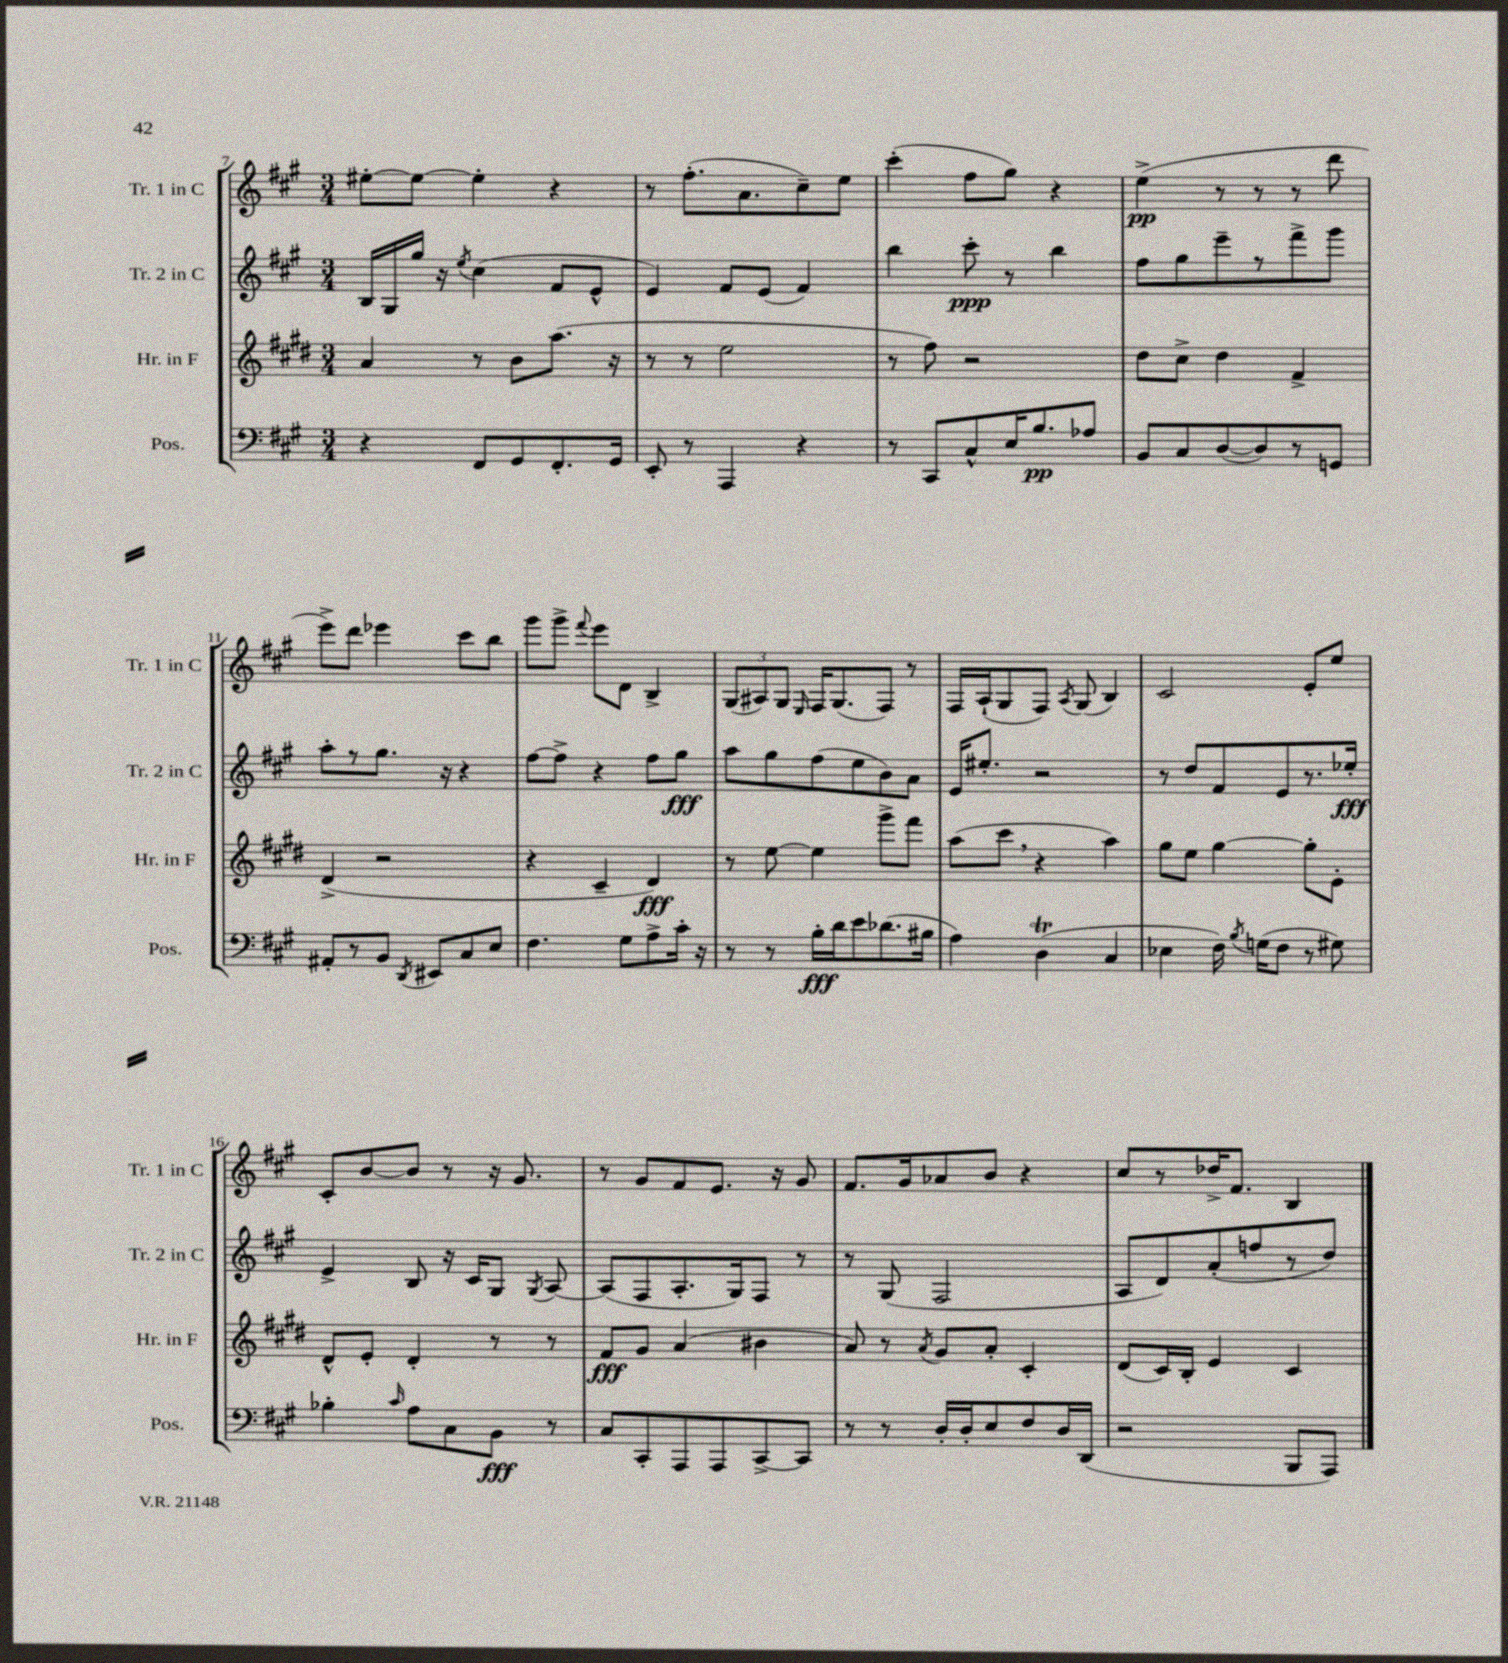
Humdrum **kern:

**kern	**dynam	**kern	**dynam	**kern	**dynam	**kern	**dynam
*part4	*part4	*part3	*part3	*part2	*part2	*part1	*part1
*staff4	*staff4	*staff3	*staff3	*staff2	*staff2	*staff1	*staff1
*I"Pos.	*	*I"Hr. in F	*	*I"Tr. 2 in C	*	*I"Tr. 1 in C	*
*I'Pos.	*	*I'Hr. in F	*	*I'Tr. 2 in C	*	*I'Tr. 1 in C	*
*clefF4	*	*clefG2	*	*clefG2	*	*clefG2	*
*k[f#c#g#]	*	*k[f#c#g#d#]	*	*k[f#c#g#]	*	*k[f#c#g#]	*
*M3/4	*	*M3/4	*	*M3/4	*	*M3/4	*
=7	=7	=7	=7	=7	=7	=7	=7
4r	.	4a/	.	16B/LL	.	[8ee#X'\L	.
.	.	.	.	16G#/	.	.	.
.	.	.	.	16gg#/JJ	.	8ee#\J_	.
.	.	.	.	16r	.	.	.
.	.	.	.	8qee/	.	.	.
8FF#/L	.	8r	.	(4cc#\	.	4ee#'\]	.
8GG#/	.	8b\L	.	.	.	.	.
8.FF#'/	.	(8.aa\J	.	8f#/L	.	4r	.
.	.	.	.	8e^^/J	.	.	.
16GG#/Jk	.	16r	.	.	.	.	.
=8	=8	=8	=8	=8	=8	=8	=8
8EE'/	.	8r	.	4e/)	.	8r	.
8r	.	8r	.	.	.	(8.ff#'\L	.
4AAA/	.	2ee\	.	8f#/L	.	.	.
.	.	.	.	.	.	8.a\	.
.	.	.	.	(8e/J	.	.	.
4r	.	.	.	4f#/)	.	8cc#~\)	.
.	.	.	.	.	.	8ee\J	.
=9	=9	=9	=9	=9	=9	=9	=9
8r	.	8r	.	4bb\	.	(4ccc#'\	.
8CC#/L	.	8ff#\)	.	.	.	.	.
8C#^^/	.	2r	.	8ccc#'\	ppp	8ff#\L	.
16E/K	.	.	.	8r	.	8gg#\J)	.
8.B/	pp	.	.	.	.	.	.
.	.	.	.	4bb\	.	4r	.
8A-X/J	.	.	.	.	.	.	.
=10	=10	=10	=10	=10	=10	=10	=10
8BB/L	.	8dd#\L	.	8ff#\L	.	(4ee^\	pp
8C#/	.	8cc#^\J	.	8gg#\	.	.	.
([8D/	.	4dd#\	.	8eee~\	.	8r	.
8D/])	.	.	.	8r	.	8r	.
8r	.	4f#^/	.	8fff#^\	.	8r	.
8GGn/J	.	.	.	8ggg#\J	.	8ddd\	.
!!LO:LB:g=z
=11	=11	=11	=11	=11	=11	=11	=11
8AA#X'/L	.	(4d#^/	.	8aa'\L	.	8eee^\L)	.
8r	.	.	.	8r	.	8ddd\J	.
8BB/J	.	2r	.	8.gg#\J	.	4eee-X\	.
8qDD/	.	.	.	.	.	.	.
8EE#X/L	.	.	.	.	.	.	.
.	.	.	.	16r	.	.	.
8C#/	.	.	.	4r	.	8ccc#\L	.
8E/J	.	.	.	.	.	8bb\J	.
=12	=12	=12	=12	=12	=12	=12	=12
4.F#\	.	4r	.	[8ff#\L	.	8ggg#\L	.
.	.	.	.	8ff#^\J]	.	8ggg#^\J	.
.	.	.	.	.	.	8qqfff#/	.
.	.	4c#~/	.	4r	.	8eee\L	.
8G#\L	.	.	.	.	.	8d\J	.
8A^\	.	4d#/)	fff	8ff#\L	.	4B^/	.
16c#'\Jk	.	.	.	8gg#\J	fff	.	.
16r	.	.	.	.	.	.	.
=13	=13	=13	=13	=13	=13	=13	=13
8r	.	8r	.	8aa\L	.	(12G#/L	.
.	.	.	.	.	.	12A#X/)	.
8r	.	[8ee\	.	8gg#\	.	.	.
.	.	.	.	.	.	12G#/J	.
.	.	.	.	.	.	16qqE/	.
16B'\LL	fff	4ee\]	.	(8ff#\	.	16F#/KL	.
16d\J	.	.	.	.	.	(8.G#/	.
8e\	.	.	.	8ee\	.	.	.
(8.d-X\	.	8ggg#^\L	.	8b\)	.	8F#/J)	.
.	.	8fff#\J	.	8a\J	.	8r	.
16B#X\Jk	.	.	.	.	.	.	.
=14	=14	=14	=14	=14	=14	=14	=14
4A\)	.	(8aa\L	.	16e/KL	.	16F#/LL	.
.	.	.	.	8.ee#X'/J	.	(16A`/J	.
.	.	8ccc#,\J	.	.	.	8G#/	.
(4DT\	.	4r	.	2r	.	8F#/J)	.
.	.	.	.	.	.	8qA/	.
.	.	.	.	.	.	(8G#/	.
4C#/	.	4aa\)	.	.	.	4B/)	.
=15	=15	=15	=15	=15	=15	=15	=15
4E-X\	.	8gg#\L	.	8r	.	2c#/	.
.	.	8ee\J	.	8dd/L	.	.	.
16F#\)	.	[4gg#\	.	8f#/	.	.	.
8qB/	.	.	.	.	.	.	.
(16Gn\KL	.	.	.	.	.	.	.
8F#\J	.	.	.	8e/	.	.	.
8r	.	8gg#'\L]	.	8.r	.	8e'/L	.
8G#X\)	.	8e'\J	.	.	.	8ee/J	.
.	.	.	.	16ee-X'/Jk	fff	.	.
!!LO:LB:g=z
=16	=16	=16	=16	=16	=16	=16	=16
4B-X'\	.	8d#^^/L	.	4e^/	.	8c#'/L	.
.	.	8e'/J	.	.	.	[8b/	.
16qqc#/	.	.	.	.	.	.	.
8A\L	.	4d#'/	.	8B/	.	8b/J]	.
8C#\	.	.	.	16r	.	8r	.
.	.	.	.	16c#/KL	.	.	.
8BB\J	fff	8r	.	8G#/J	.	16r	.
.	.	.	.	.	.	8.g#/	.
.	.	.	.	8qG#/	.	.	.
8r	.	8r	.	[8A/	.	.	.
=17	=17	=17	=17	=17	=17	=17	=17
8C#/L	.	8f#/L	fff	(8A/L]	.	8r	.
8CC#'/	.	8g#/J	.	8F#/	.	8g#/L	.
8AAA/	.	(4a/	.	8.A'/	.	8f#/	.
8AAA/	.	.	.	.	.	8.e/J	.
.	.	.	.	16G#/k)	.	.	.
[8CC#^/	.	4b#X\	.	8F#/J	.	.	.
.	.	.	.	.	.	16r	.
8CC#/J]	.	.	.	8r	.	8g#/	.
=18	=18	=18	=18	=18	=18	=18	=18
8r	.	8a/)	.	8r	.	8.f#/L	.
8r	.	8r	.	(8G#/	.	.	.
.	.	.	.	.	.	16g#/k	.
.	.	8qa/	.	.	.	.	.
16D'/LL	.	8g#/L	.	2F#/	.	8a-X/	.
16D'/J	.	.	.	.	.	.	.
8E/	.	8a'/J	.	.	.	8b/J	.
8F#/	.	4c#'/	.	.	.	4r	.
16D/L	.	.	.	.	.	.	.
(16DD/JJ	.	.	.	.	.	.	.
=19	=19	=19	=19	=19	=19	=19	=19
2r	.	(8d#/L	.	8A/L	.	8cc#/L	.
.	.	16c#/L)	.	8d/)	.	8r	.
.	.	16B'/JJ	.	.	.	.	.
.	.	4e/	.	(8a'/	.	16dd-X^/K	.
.	.	.	.	.	.	8.f#/J	.
.	.	.	.	8ffn/	.	.	.
8BBB/L	.	4c#/	.	8r	.	4B/	.
8AAA/J)	.	.	.	8dd/J)	.	.	.
==	==	==	==	==	==	==	==
*-	*-	*-	*-	*-	*-	*-	*-
